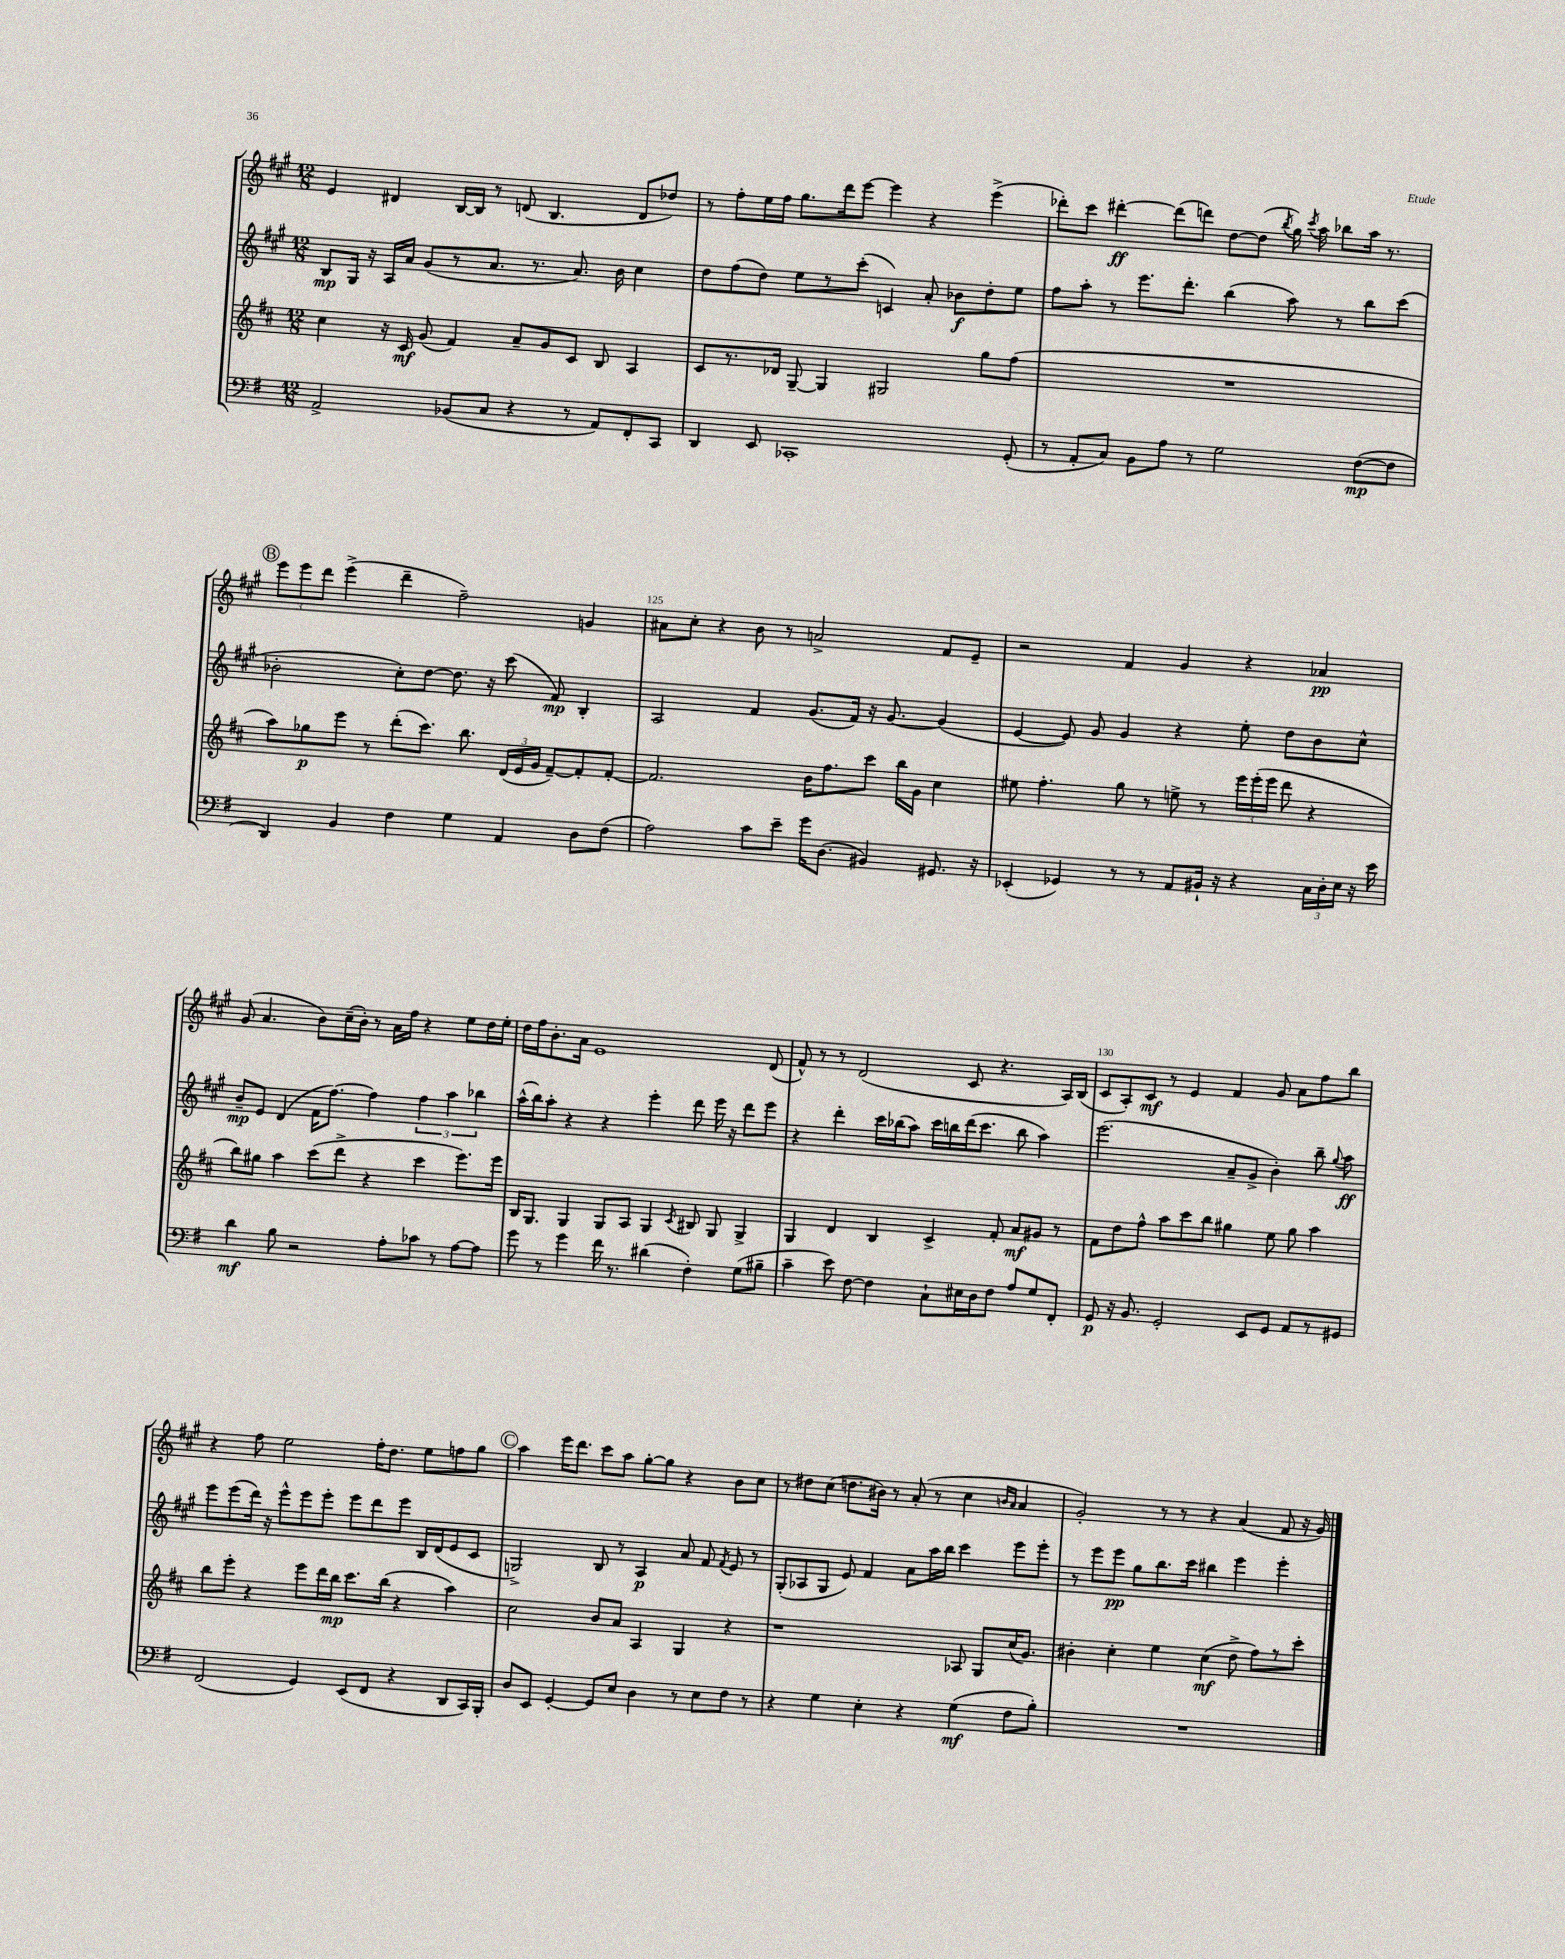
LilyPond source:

<<
\new StaffGroup <<
\new Staff = "s0" {
    \clef treble \key a \major \numericTimeSignature \time 12/8
    \autoBeamOff e'4 dis'4 b16[~ b16] r8 d'8( b4. d'8[ des''8]) |
    r8 fis''8[-. e''16 fis''16] gis''8.[ d'''16 e'''8]~ e'''4 r4 e'''4->( |
    des'''8[-.) cis'''8] dis'''4~-.\ff dis'''8[( d'''8]) d''8[~ d''8]( \acciaccatura { b''8 } gis''16) \acciaccatura { cis'''8 } a''16 bes''8[ a''16] r8. |
    \mark \markup { \circle "B" } \tuplet 3/2 { e'''8[ e'''8 d'''8] } e'''4->( d'''4-- fis''2--) g'4 |
    ais'8[ cis''8]-. r4 b'8 r8 a'2-> fis'8[ e'8]-- |
    r2 fis'4 gis'4 r4 aes'4\pp |
    gis'8( a'4. b'8[) cis''16--( b'16]-.) r8 a'16[ fis''16] r4 e''8[ d''16 e''16]-. |
    d''16[ fis''16 b'8.-. a'16] e'1 d'8( |
    fis'8-^) r8 r8 d'2( cis'8 r4. a16[) b16]( |
    cis'8[ a8-.) cis'8]\mf r8 e'4 fis'4 gis'8 a'8[ fis''8 b''8] |
    r4 fis''8 e''2 fis''16[-. d''8.] e''8[ f''8 gis''8] |
    \mark \markup { \circle "C" } a''4 e'''16[ d'''8.] cis'''8[ a''8] gis''8[~-. gis''8] r4 b'8[ cis''8] |
    r8 dis''8[ cis''8]( d''8.[ bis'16]) r8 a'8-.( r8 cis''4 \grace { b'16[ a'16] } a'4 |
    gis'2-.) r8 r8 r4 a'4( fis'8 r16 gis'16) \bar "|." |
}
\new Staff = "s1" {
    \clef treble \key a \major \numericTimeSignature \time 12/8
    \autoBeamOff b8[\mp gis16] r16 a16[ a'16] gis'8[( r8 a'8.] r8. a'8.) b'16 cis''4 |
    d''8[ fis''8( d''8]) e''8[ r8 cis'''8]-.( c'4) a'8-. bes'8[\f d''8-. e''8] |
    fis''8[ a''8]-. r8 e'''8.[ d'''8.]-. b''4( a''8) r8 b''8[ cis'''8]( |
    \mark \markup { \circle "B" } bes'2-. cis''8[-.) d''8]~ d''8. r16 cis'''8( fis'8\mp) b4-. |
    a2 fis'4 gis'8.[( fis'16]) r16 gis'8.~ gis'4( |
    e'4~ e'8) gis'8 gis'4 r4 e''8-. d''8[ b'8 cis''8]-^ |
    b'8[--\mp e'8] d'4( fis'16[ fis''8.]~) fis''4 \tuplet 3/2 { fis''4 a''4 bes''4 } |
    a''16[-^( b''16) a''8]-. r4 r4 e'''4-. d'''8 e'''16 r16 d'''8[ e'''8] |
    r4 d'''4-. cis'''16[ bes''16( a''8]) cis'''16[ b''16 d'''16( cis'''8.] b''8 a''4) |
    e'''2.( a'8[-- gis'8]-> b'4-.) b''8-- \appoggiatura { gis''8 } a''8\ff |
    e'''8[ e'''8( d'''16]) r16 e'''8[-^ e'''8 e'''8]-. e'''8[ d'''8 e'''8] b16[ d'16( e'8 cis'8] |
    \mark \markup { \circle "C" } g2->) b8 r8 a4\p a'8 fis'8 \acciaccatura { fis'8 } e'8 r8 |
    gis8[-.( aes8 gis8] e'8) fis'4 a'8[ a''16 b''16] cis'''4 e'''8[ e'''8]-. |
    r8 e'''8[ e'''8]\pp gis''8[ b''8. cis'''16] bis''4 e'''4 e'''4-. \bar "|." |
}
\new Staff = "s2" {
    \clef treble \key d \major \numericTimeSignature \time 12/8
    \autoBeamOff cis''4 r16 cis'16\mf g'8( fis'4) a'8[-- g'8 cis'8] b8 a4 |
    cis'8[ r8. des'16] g8~-- g4 gis2 g''8[ fis''8]( |
    R1. |
    \mark \markup { \circle "B" } a''8[) ges''8\p e'''8] r8 d'''8[-.( cis'''8.]) b''8. \tuplet 3/2 { d'16[( e'16 g'16] } fis'8[~--) fis'8-. fis'8]~-. |
    fis'2. b'16[ fis''8. cis'''8] b''16[ g'16] cis''4 |
    eis''8 fis''4.-. g''8 r8 e''8-> r8 \tuplet 3/2 { e'''16[ e'''16-.( e'''16] } d'''8 r4 |
    b''8[) gis''8] a''4 cis'''8[( d'''8]-> r4 cis'''4 e'''8.[) e'''16] |
    b16[ g8.] g4 g8[ a8] g4 \acciaccatura { cis'8 } bis8 g8 g4-> |
    g4 d'4 b4 cis'4-> fis'8-. a'8[\mf gis'8] r8 |
    fis'8[ d''8 fis''8]-^ a''8[ cis'''8 b''8] gis''4 e''8 gis''8 a''4 |
    b''8[ e'''8]-. r4 e'''8[ d'''16 b''16]\mp cis'''8.[ b''16]( r4 a''4) |
    \mark \markup { \circle "C" } cis''2 b'8[ a'8] a4 g4 r4 |
    r1 aes8 g8[ cis''16( g'8.]) |
    bis'4-. cis''4-. e''4 cis''4\mf( d''8-> fis''8[) r8 cis'''8]-. \bar "|." |
}
\new Staff = "s3" {
    \clef bass \key g \major \numericTimeSignature \time 12/8
    \autoBeamOff a,2-> bes,8[( c8] r4 r8 a,8[) fis,8-. c,8] |
    d,4 e,8 ces,1-. g,8-.( |
    r8 a,8[-. c8]) b,8[ a8] r8 g2 fis8[~\mp( fis8] |
    \mark \markup { \circle "B" } d,4) b,4 fis4 g4 a,4 d8[ fis8]( |
    a2) c'8[ e'8]-- g'16[ d8.]( bis,4) gis,8. r16 |
    ees,4-.( ges,4) r8 r8 a,8[ bis,16]-! r16 r4 \tuplet 3/2 { c16[ d16-. e16] } r16 e'16 |
    d'4\mf b8 r2 a8[-. ces'8] r8 a8[~ a8] |
    g'8 r8 g'4 fis'16 r8. dis'4( fis4-.) g8[( bis8]-- |
    c'4-- e'8) fis8~ fis4 c8[-! eis16 d16 fis8] a8[ g8 fis,8]-. |
    g,8\p r16 b,8. g,2-. e,8[ g,8] a,8[ r8 gis,8] |
    fis,2( g,4) e,8[( fis,8] r4 d,8[ c,16) b,,16]-. |
    \mark \markup { \circle "C" } d8[ e,8] g,4~-. g,8[ e8] d4 r8 e8[ fis8] r8 |
    r4 g4 e4-. r4 g4\mf( fis8[ b8]-.) |
    R1. \bar "|." |
}
>>
>>
\layout { \context { \Score currentBarNumber = #121 \override BarNumber.break-visibility = ##(#f #t #t) barNumberVisibility = #(every-nth-bar-number-visible 5) } }
